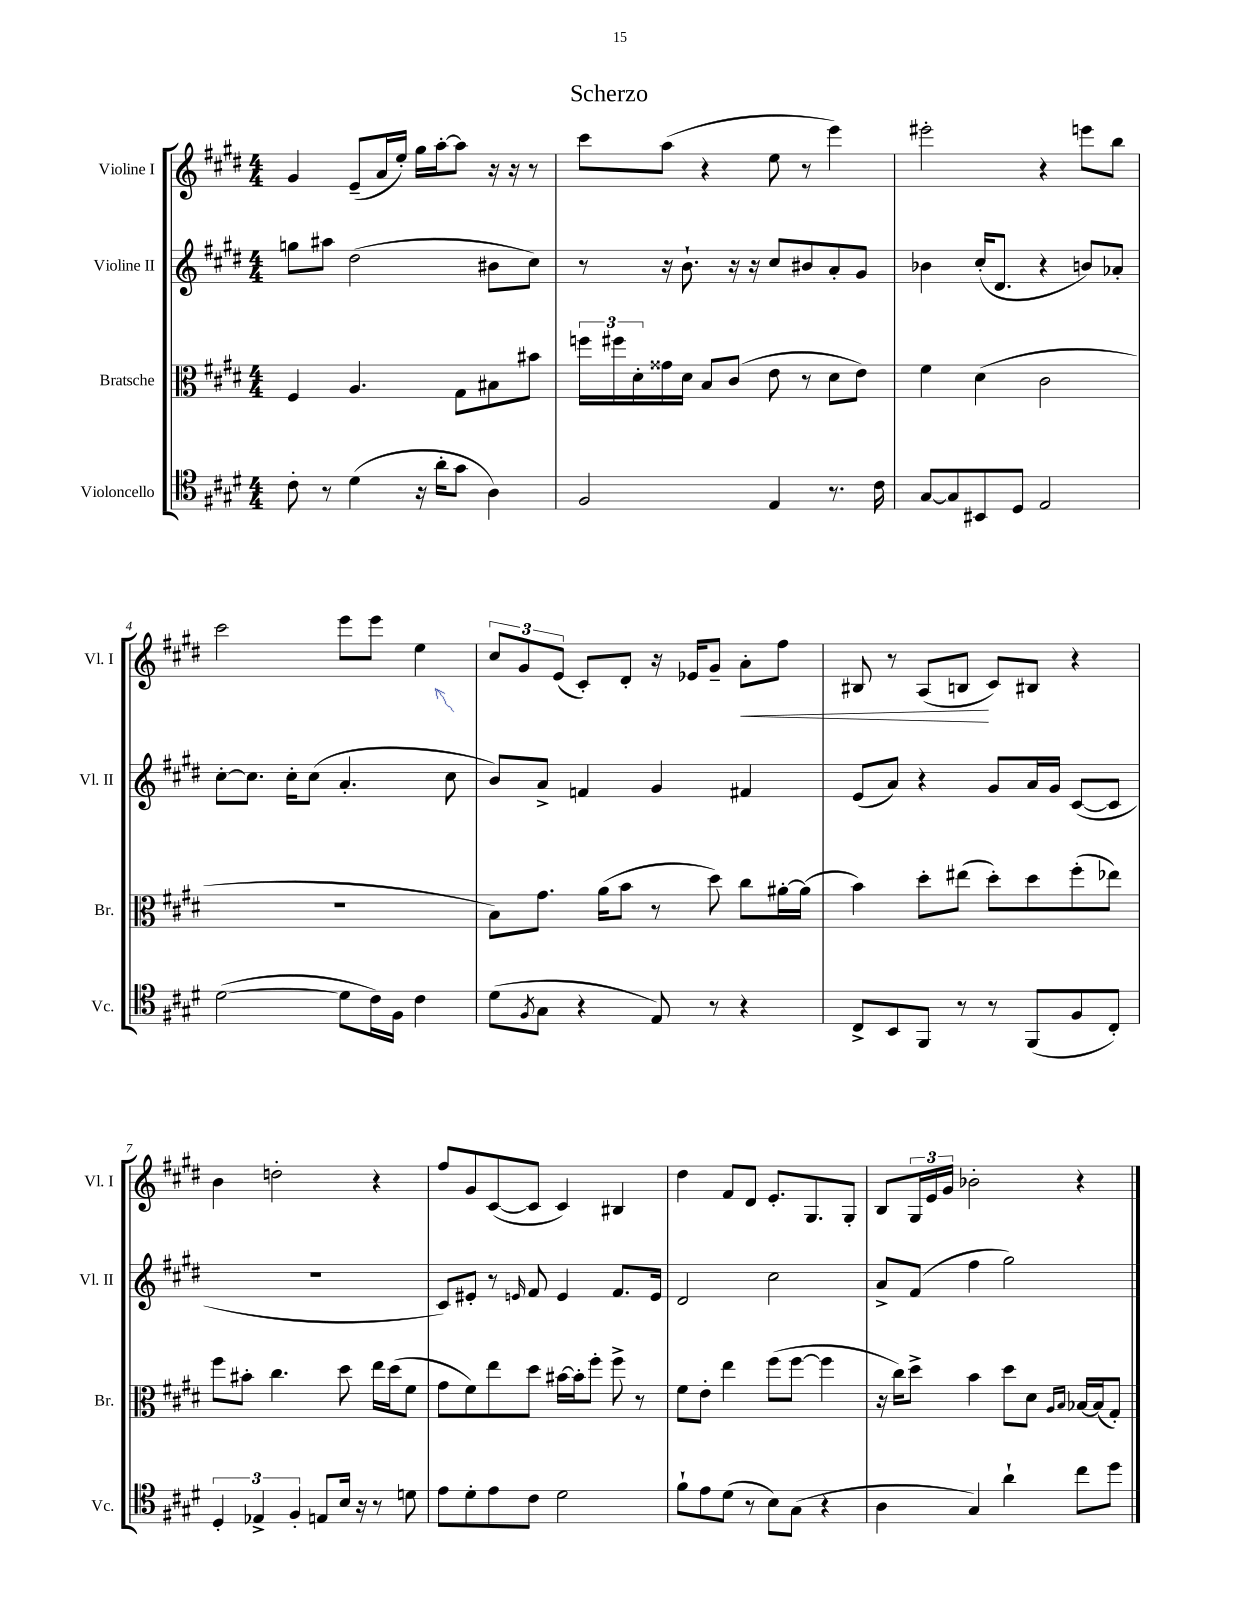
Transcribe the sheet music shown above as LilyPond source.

\header { title = "Scherzo" }
<<
\new StaffGroup <<
\new Staff = "s0" \with { instrumentName = "Violine I" shortInstrumentName = "Vl. I" } {
    \clef treble \key e \major \numericTimeSignature \time 4/4
    gis'4 e'8--( a'16 e''16-.) gis''16 a''16~-. a''8 r16 r16 r8 |
    cis'''8 a''8( r4 e''8 r8 e'''4) |
    eis'''2-. r4 e'''8 b''8 |
    cis'''2 e'''8 e'''8 e''4 |
    \tuplet 3/2 { cis''8 gis'8 e'8( } cis'8-.) dis'8-. r16 ees'16 gis'8-- a'8-.\< fis''8 |
    bis8 r8 a8( b8\! cis'8) bis8 r4 |
    b'4 d''2-. r4 |
    fis''8 gis'8 cis'8~( cis'8 cis'4) bis4 |
    dis''4 fis'8 dis'8 e'8.-. gis8. gis8-. |
    b8 \tuplet 3/2 { gis16 e'16 gis'16 } bes'2-. r4 \bar "|." |
}
\new Staff = "s1" \with { instrumentName = "Violine II" shortInstrumentName = "Vl. II" } {
    \clef treble \key e \major \numericTimeSignature \time 4/4
    g''8 ais''8 dis''2( bis'8 cis''8) |
    r8 r16 b'8.-! r16 r16 cis''8 bis'8 a'8-. gis'8 |
    bes'4 cis''16-.( dis'8. r4 b'8) aes'8-. |
    cis''8~-. cis''8. cis''16-. cis''8( a'4.-. cis''8 |
    b'8) a'8-> f'4 gis'4 fis'4 |
    e'8( a'8) r4 gis'8 a'16 gis'16 cis'8~( cis'8 |
    r1 |
    cis'8) eis'8-. r8 \grace { e'16 } fis'8 e'4 fis'8. e'16 |
    dis'2 cis''2 |
    a'8-> fis'8( fis''4 gis''2) \bar "|." |
}
\new Staff = "s2" \with { instrumentName = "Bratsche" shortInstrumentName = "Br." } {
    \clef alto \key e \major \numericTimeSignature \time 4/4
    fis4 a4. gis8 bis8 bis'8 |
    \tuplet 3/2 { f''16 fis''16 dis'16-. } gisis'16 dis'16 b8 cis'8( e'8 r8 dis'8 e'8) |
    fis'4 dis'4( cis'2 |
    R1 |
    b8) gis'8. a'16( b'8 r8 dis''8) cis''8 ais'16~-. ais'16( |
    b'4) dis''8-. eis''8( dis''8-.) dis''8 fis''8-.( ees''8) |
    fis''8 bis'8-. cis''4. dis''8 e''16 dis''16( fis'8 |
    gis'8 fis'8) e''8 dis''8 bis'16~ bis'16-. fis''8-. fis''8-> r8 |
    fis'8 e'8-. e''4 fis''8( fis''8~ fis''4 |
    r16 cis''16) dis''8-> b'4 dis''8 dis'8 \grace { a16 b16 } bes16~ bes16( gis8-.) \bar "|." |
}
\new Staff = "s3" \with { instrumentName = "Violoncello" shortInstrumentName = "Vc." } {
    \clef tenor \key e \major \numericTimeSignature \time 4/4
    cis'8-. r8 dis'4( r16 a'16-. gis'8 a4) |
    fis2 e4 r8. cis'16 |
    gis8~ gis8 bis,8 dis8 e2 |
    dis'2~( dis'8 cis'16) fis16 cis'4 |
    dis'8( \acciaccatura { fis8 } gis8 r4 e8) r8 r4 |
    cis8-> b,8 fis,8 r8 r8 fis,8( fis8 cis8-.) |
    \tuplet 3/2 { dis4-. ees4-> fis4-. } e8 b16 r16 r8 d'8 |
    e'8 dis'8-. e'8 cis'8 dis'2 |
    fis'8-! e'8 dis'8( r8 b8) gis8( r4 |
    a4 gis4) a'4-! cis''8 dis''8 \bar "|." |
}
>>
>>
